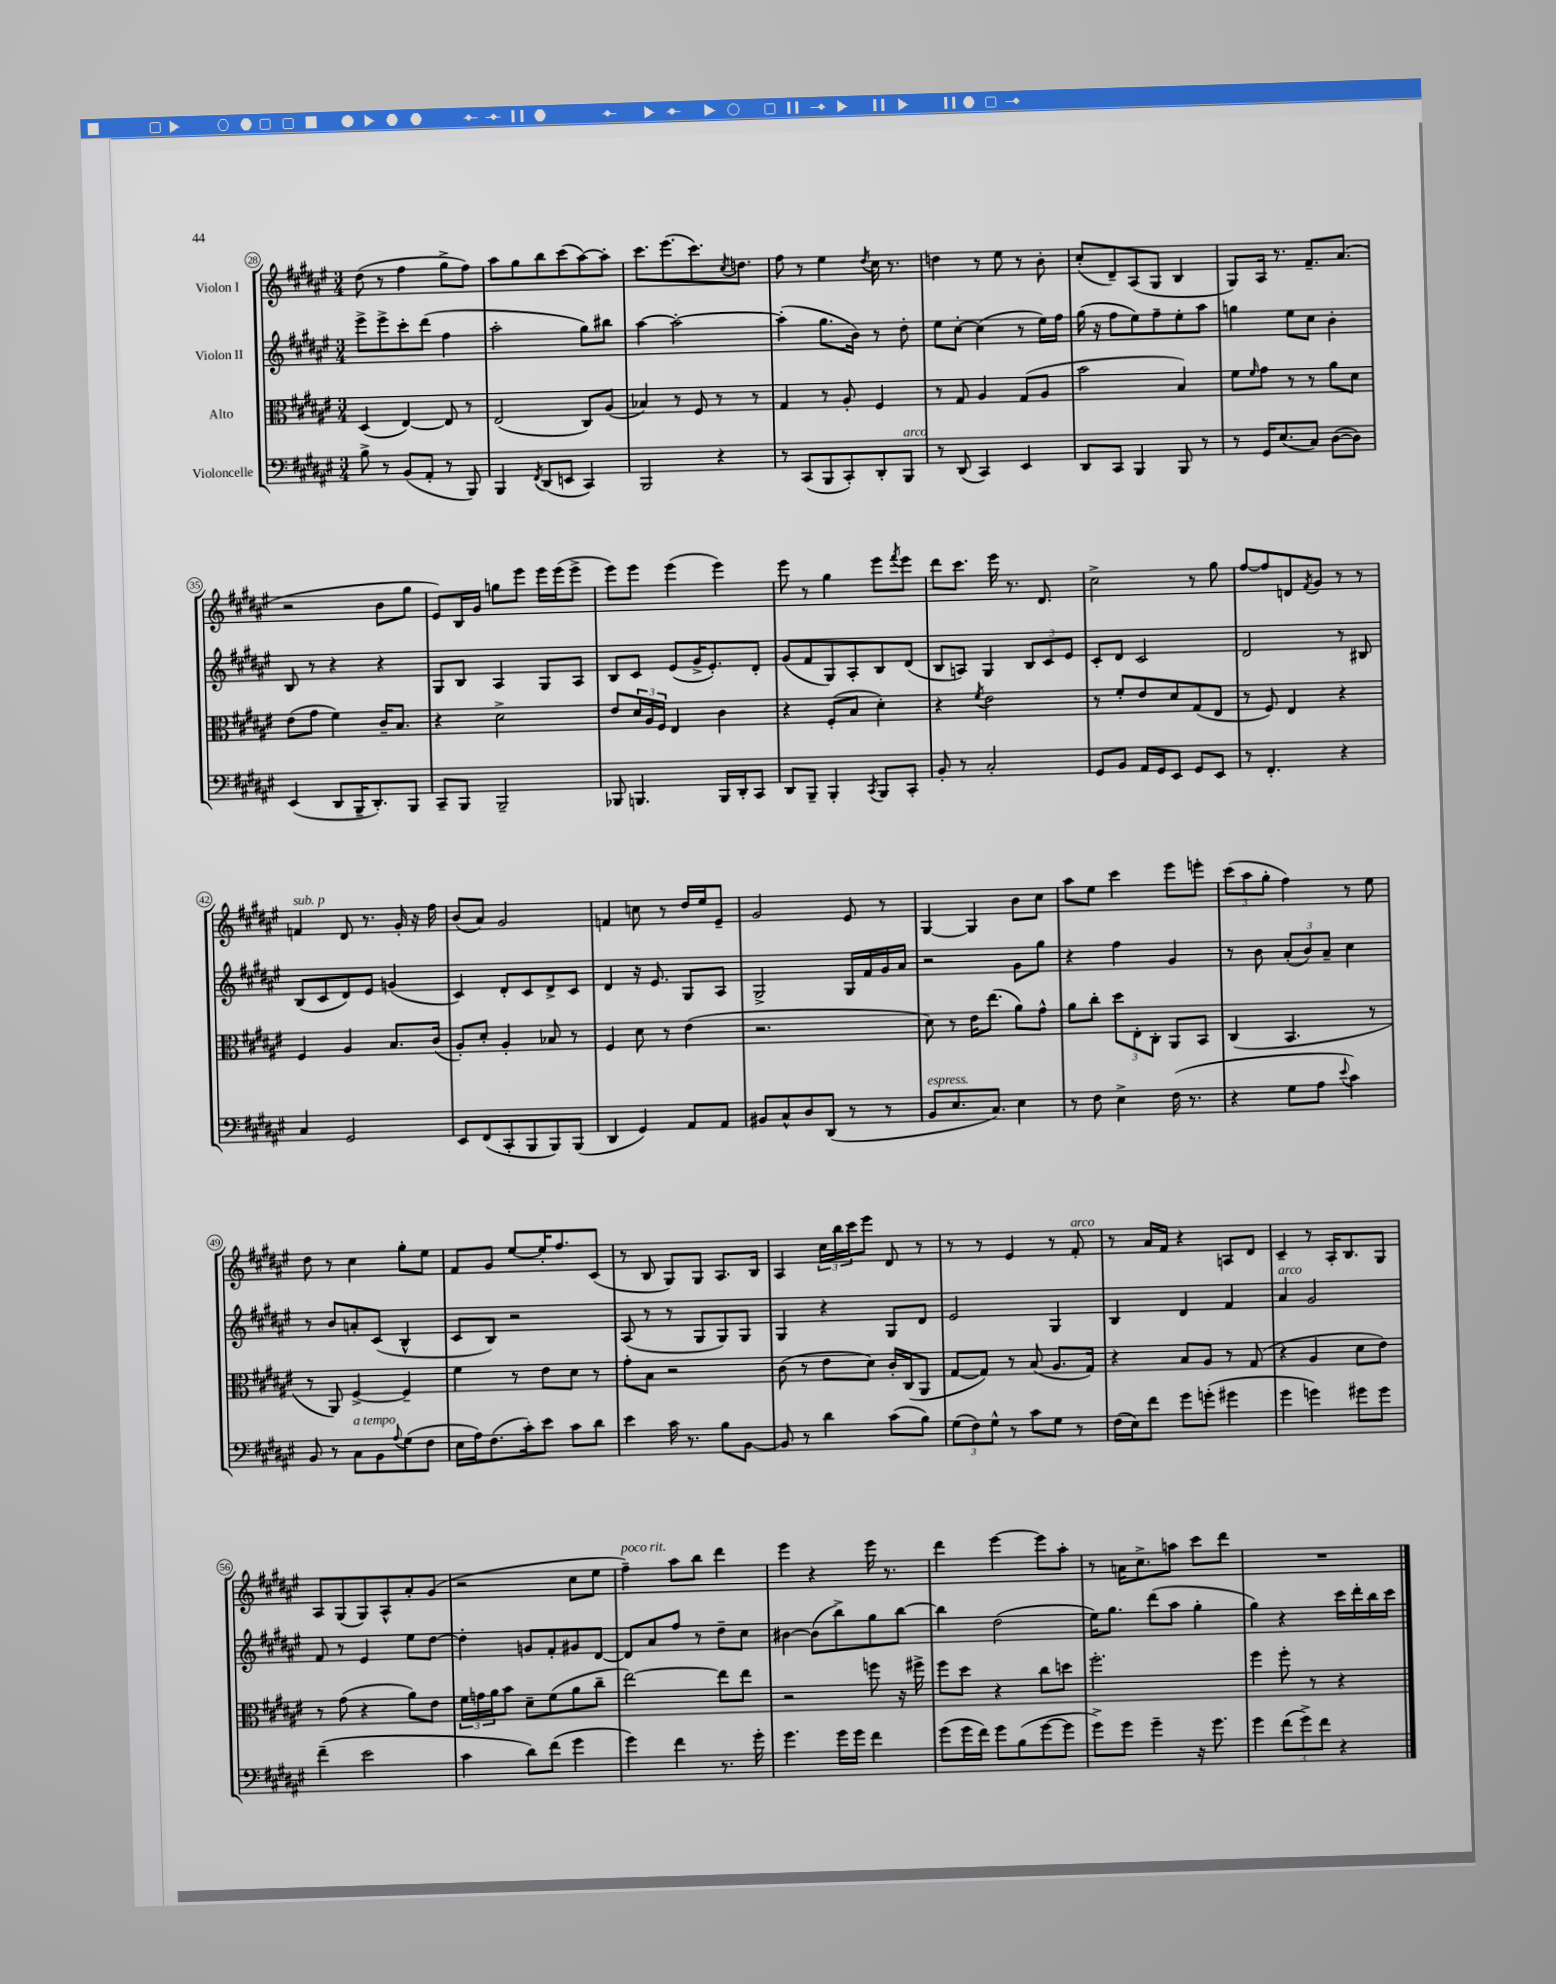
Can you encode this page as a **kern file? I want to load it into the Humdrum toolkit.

**kern	**kern	**kern	**kern
*staff4	*staff3	*staff2	*staff1
*clefF4	*clefC3	*clefG2	*clefG2
*k[f#c#g#d#a#e#]	*k[f#c#g#d#a#e#]	*k[f#c#g#d#a#e#]	*k[f#c#g#d#a#e#]
*M3/4	*M3/4	*M3/4	*M3/4
8B^\	(4D#/	8eee#^\L	(8dd#\
8r	.	8eee#^\	8r
(8BB/L	[4E#/)	8ccc#'\	4ff#\
8AA#'/J	.	(8ddd#\J	.
8r	8E#/]	4ff#\	8gg#^\L
8BBB/)	8r	.	8ff#\J)
=	=	=	=
4BBB/	(2E#/	2aa#'\	8aa#\L
.	.	.	8gg#\
8qFF#/	.	.	.
(8DD#/L	.	.	8bb\
8EE/J	.	.	(8ccc#\
4CC#/)	8C#/L)	8gg#\L)	[8aa#\)
.	(8A#/J	8bb#\J	8aa#'\]J
=	=	=	=
2BBB/	4B-/)	[4aa#\	8.ccc#\L
.	.	.	(8.eee#\
.	8r	2aa#'\_	.
.	8F#/	.	8.ccc#\)
4r	8r	.	.
.	.	.	8qcc#/
.	.	.	8.dd\J
.	8r	.	.
=	=	=	=
8r	4G#/	(4aa#'\]	8ff#\
(8CC#/L	.	.	8r
8BBB/	8r	8.gg#\L	4ee#\
8CC#'/)	8A#'/	.	.
.	.	16b\Jk)	.
.	.	.	8qdd#/
8DD#'/	4F#/	8r	16cc#\
.	.	.	8.r
8BBB/J	.	8dd#'\	.
=	=	=	=
8r	8r	8ee#\L	4dd\
(8DD#/	8G#/	[8cc#'\J	.
4CC#/)	4A#/	(4cc#\]	8r
.	.	.	8ee#\
4EE#/	(8G#/L	8r	8r
.	8A#/J	16ee#\LL)	8b'\
.	.	16ff#\JJ	.
=	=	=	=
8DD#/L	2b\	(16gg#\	(8cc#'/L
.	.	16r	.
8CC#/J	.	8ff#\L	8d#~/)
4BBB/	.	8ee#\)	(8A#/
.	.	8ff#~\	8G#/J
8BBB/	4B/)	8ee#'\	4B/
8r	.	8aa#\J	.
=	=	=	=
8r	8f#\L	4gg\	8G#/L)
.	16qqf#/	.	.
16GG#/LK	8g#\J	.	16A#/Jk
(8.E#/	.	.	8.r
.	8r	8ee#\L	.
8C#/J)	8r	8cc#\J	8.f#~/L
([8D#\L	8a#\L	4b'\	.
.	.	.	(8.a#/J
8D#\]J)	8d#\J	.	.
=	=	=	=
(4EE#/	(8e#\L	8B/	2r
.	8g#\J	8r	.
8DD#/L	4f#\)	4r	.
16BBB~/K	.	.	.
8.DD#'/)	.	.	.
.	16c#~/LK	4r	8b\L
.	8.B/J	.	.
8BBB/J	.	.	8gg#\J
=	=	=	=
8CC#~/L	4r	8G#/L	8e#/L)
8BBB/J	.	8B/J	16B/L
.	.	.	16g#/JJ
2BBB~/	2d#^\	4A#/	8gg\L
.	.	.	8eee#\J
.	.	8G#/L	16eee#\LL
.	.	.	(16eee#\J
.	.	8A#/J	8eee#^\J
=	=	=	=
8BBB-/	8e#/L	8B/L	8eee#\L)
4.BBB/	24d#/L	8c#/J	8eee#\J
.	24A#/	.	.
.	24F#/JJ	.	.
.	4E#/	(8e#/L	(4eee#\
.	.	16g#^/K	.
.	.	8.e#'/)	.
16BBB/LL	4c#\	.	4eee#\)
16DD#'/J	.	.	.
8CC#/J	.	8d#'/J	.
=	=	=	=
8DD#/L	4r	(8g#/L	8eee#\
8BBB~/J	.	8f#/	8r
4BBB'/	(8F#'/L	8G#/)	4gg#\
.	8B/J	8A#'/	.
8qCC#/	.	.	.
8BBB/L	4d#'\)	8B/	8eee#\L
.	.	.	8qfff#/
8CC#'/J	.	(8d#/J	8eee#\J
=	=	=	=
8BB'/	4r	8B/L	8ddd#\L
8r	.	8A/J)	8.ccc#\J
.	8qf#/	.	.
2C#'/	2e#\	4G#/	.
.	.	.	16eee#\
.	.	.	8.r
.	.	12B/L	.
.	.	.	8.d#/
.	.	12c#/	.
.	.	12e#/J	.
=	=	=	=
8GG#/L	8r	8c#'/L	2cc#^\
8BB/J	8f#'/L	8d#/J	.
16AA#/LL	8e#/	2c#/	.
16GG#/J	.	.	.
8EE#/J	8d#/	.	.
8GG#/L	(8G#/	.	8r
8EE#/J	8E#/J	.	8gg#\
=	=	=	=
8r	8r	2d#/	[8ff#/L
4.FF#'/	8F#/)	.	8ff#/]
.	4E#/	.	8d/
.	.	.	8qf#/
.	.	.	8g#/J
4r	4r	8r	8r
.	.	8B#/	8r
=	=	=	=
4C#/	4F#/	(8B/L	4f/
.	.	8c#/	.
2GG#/	4A#/	8d#/)	8d#/
.	.	8e#/J	8.r
.	8.B/L	(4g/	.
.	.	.	16g#'/
.	.	.	16r
.	(16c#/Jk	.	16ff#\
=	=	=	=
8EE#/L	8A#'/L)	4c#/)	(8b/L
(8FF#/	8d#'/J	.	8a#/J)
8CC#'/	4A#'/	8d#'/L	2g#/
8BBB/	.	8c#/	.
8BBB/)	8B-/	8d#^/	.
(8BBB/J	8r	8c#/J	.
=	=	=	=
4DD#/	4F#/	4d#/	4f/
4GG#/)	8d#\	16r	8cc\
.	.	8.e#/	.
.	8r	.	8r
8AA#/L	(4e#\	8G#/L	16dd#/LL
.	.	.	16ee#/J
8AA#/J	.	8A#/J	8e#~/J
=	=	=	=
8BB#/L	2.r	2G#^/	2g#/
8C#^^/	.	.	.
8D#/	.	.	.
(8DD#/J	.	.	.
8r	.	16G#/LL	8e#/
.	.	16f#/	.
8r	.	16g#/	8r
.	.	16a#/JJ	.
=	=	=	=
8BB/L	8d#\)	2r	[4G#/
8.E#/	8r	.	.
.	16e#\LK	.	4G#/]
8.C#/J)	(8.ee#\J	.	.
4E#\	8a#\L)	8g#\L	8b\L
.	8g#^^\J	8gg#\J	8cc#\J
=	=	=	=
8r	8a#\L	4r	8aa#\L
8F#\	8cc#'\J	.	8ee#\J
4E#^\	12dd#\L	4ff#\	4ccc#\
.	12E#'\	.	.
.	12C#'\J	.	.
(16F#\	8AA#/L	4g#/	8eee#\L
8.r	.	.	.
.	8BB/J	.	8eee'\J
=	=	=	=
4r	(4C#/	8r	(12ccc#\L
.	.	.	12aa#\
.	.	8b\	.
.	.	.	12gg#'\J
8G#\L	4.BB/	(12a#'/L	4ff#\)
.	.	12b/)	.
8A#\J	.	.	.
.	.	12a#~/J	.
8qqe#/	.	.	.
4c#\)	.	4cc#\	8r
.	8r	.	8ee#\
=	=	=	=
8BB/	8r	8r	8dd#\
8r	8AA#/)	8b/L	8r
8C#\L	[4F#^/	8a'/	4cc#\
8BB\	.	(8c#/J	.
8qqA#/	.	.	.
(8G#\	4F#~/]	4B^^/	8gg#'\L
8F#\J	.	.	8ee#\J
=	=	=	=
16E#\LL	4f#\	8c#/L	8f#/L
16A#\J)	.	.	.
(8.F#\	.	8B/J)	8g#/J
.	8r	2r	[8ee#/L
16c#'\k)	.	.	.
8e#\J	8e#\L	.	16ee#'/]K
.	.	.	8.ff#/
8c#\L	8d#\J	.	.
8d#\J	8r	.	(8c#/J
=	=	=	=
4e#\	8g#'\L	(8A#/	8r
.	8B\J	8r	8B/
16c#\	2r	8r	8G#/L)
8.r	.	.	.
.	.	8G#/L	8G#/J
8B\L	.	8G#/)	8.A#/L
[8BB\J	.	8G#/J	.
.	.	.	16B/Jk
=	=	=	=
8BB/]	(8c#\	4G#/	4A#/
8r	8r	.	.
4d#\	8e#\L	4r	24cc#\LL
.	.	.	24bb\
.	.	.	24ccc#\J
.	8d#\J)	.	8eee#\J
(8c#\L	16c#'/LL	8G#/L	8d#/
.	(16C#/J	.	.
8B\J)	8AA#/J	8d#/J	8r
=	=	=	=
(12G#\L	[8G#/L	2e#/	8r
12F#\)	.	.	.
.	8G#/]J)	.	8r
12G#^^\J	.	.	.
8r	8r	.	4e#/
8c#\L	(8B/	.	.
8G#\J	8.A#/L	4G#/	8r
8r	.	.	8f#'/
.	16G#/Jk)	.	.
=	=	=	=
(16F#\LL	4r	4B/	8r
16E#\J)	.	.	.
8f#\J	.	.	16a#/LL
.	.	.	16f#/JJ
8g#\L	8B/L	4d#/	4r
(8g'\J	8A#/J	.	.
4g#\	8r	4f#/	8A/L
.	(8G#/	.	8d#/J
=	=	=	=
4g#\	4r	4a#/	4c#~/
4g\)	4A#/	2g#/	8r
.	.	.	16A#'/LK
.	.	.	8.B/
8g#\L	8d#\L	.	.
8g#\J	8e#\J)	.	8G#/J
=	=	=	=
(4f#~\	8r	8f#/	8A#/L
.	(8g#\	8r	(8G#/
2e#\	4r	4e#/	8G#/)
.	.	.	8A#^^/
.	8a#\L)	8ee#\L	8a#'/
.	8e#\J	[8dd#\J	(8g#/J
=	=	=	=
4c#\	24f#\LL	4dd#'\]	2r
.	24g\	.	.
.	24a#\J	.	.
.	8b\J	.	.
8d#\L)	8d#~\L	8g/L	.
(8f#\J	(8f#\	8f#'/	.
4g#\	8a#\	8g#/	8cc#\L
.	8cc#~\J	[8d#/J	8ee#\J
=	=	=	=
4g#\)	[2ee#\)	8d#/]L	4ff#~\)
.	.	8a#/	.
4f#\	.	8ff#/J	8aa#\L
.	.	8r	8bb\J
8.r	8ee#\]L	8dd#~\L	4ddd#\
.	8ee#\J	8cc#\J	.
16g#'\	.	.	.
=	=	=	=
4.g#\	2r	[4b#\	4eee#\
.	.	(8b#\]L	4r
16g#\LL	.	8bb^\)	.
16g#\JJ	.	.	.
4f#\	8ff\	8gg#\	16eee#\
.	.	.	8.r
.	16r	[8bb\J	.
.	16ff#^\	.	.
=	=	=	=
(8g#\L	8ff#\L	4bb\]	4ddd#\
16g#\L	8dd#\J	.	.
16f#\JJ)	.	.	.
8g#\L	4r	(2dd#\	[4eee#\
(8B\	.	.	.
[8g#\	8cc#\L	.	8eee#\]L
8g#\]J	8dd\J	.	8aa#'\J
=	=	=	=
8g#^\L)	2.ff#'\	16ee#\LK)	8r
.	.	8.gg#\J	.
8g#\J	.	.	16a\LK
.	.	.	8.cc#^\
4g#~\	.	(8ddd#\L	.
.	.	8aa#\J	8aa\J
16r	.	4gg#'\	8ccc#\L
8.g#\	.	.	.
.	.	.	8ddd#\J
=	=	=	=
4g#\	4ff#\	4gg#\)	2.r
(12f#\L	8ff#'\	4r	.
12g#^\)	.	.	.
.	8r	.	.
12f#\J	.	.	.
4r	4r	16ccc#\LL	.
.	.	16ddd#'\	.
.	.	16bb\	.
.	.	16ccc#\JJ	.
==	==	==	==
*-	*-	*-	*-
